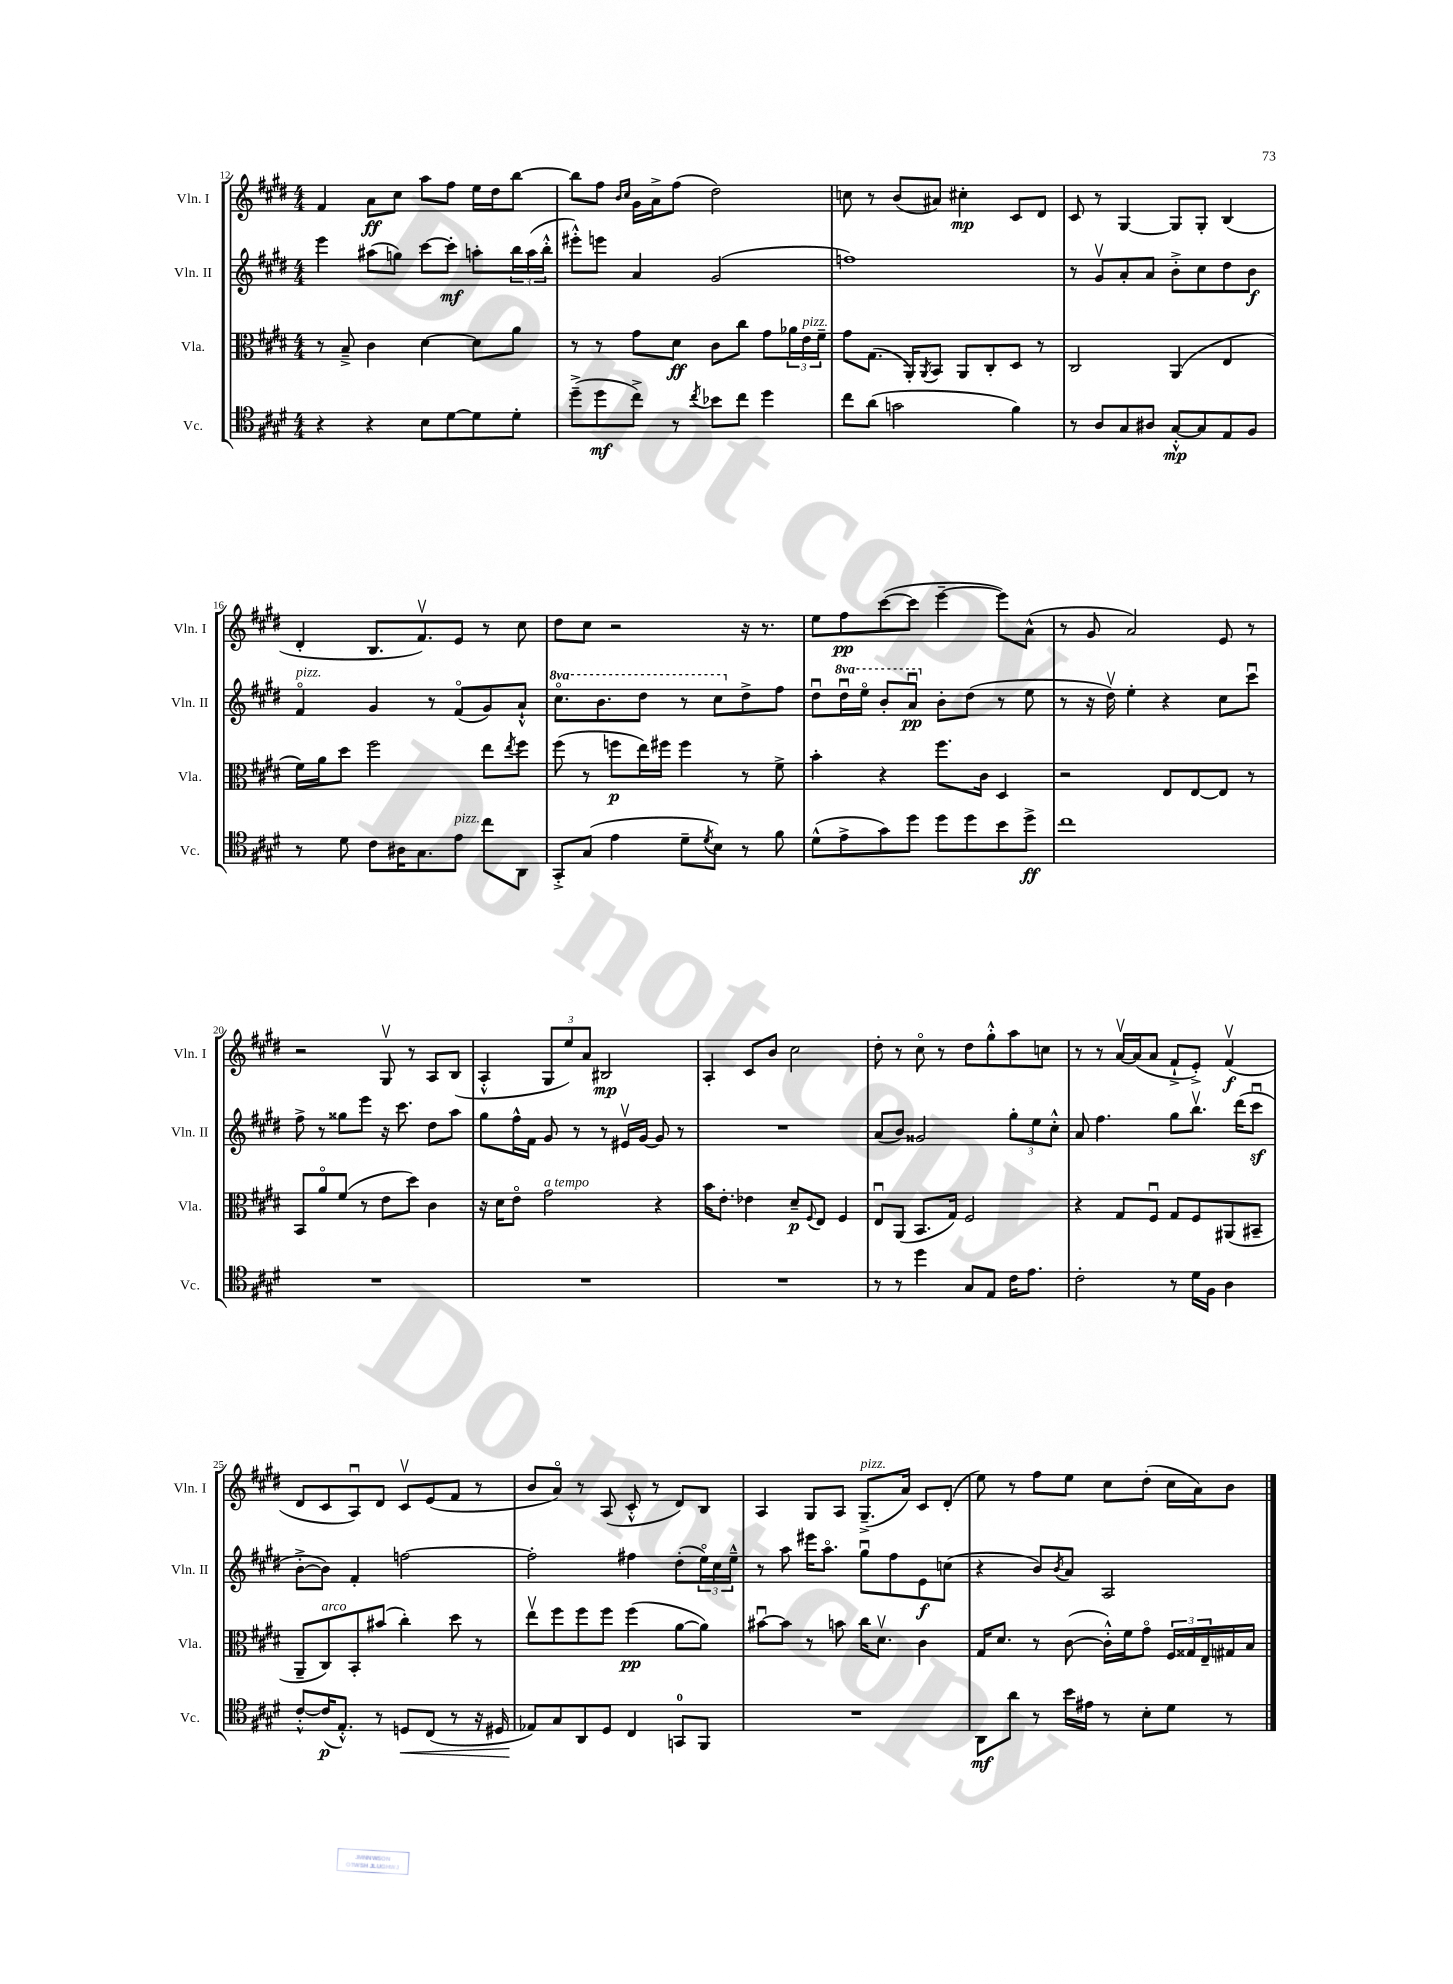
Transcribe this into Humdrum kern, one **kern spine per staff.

**kern	**dynam	**kern	**dynam	**kern	**dynam	**kern	**dynam
*part4	*part4	*part3	*part3	*part2	*part2	*part1	*part1
*staff4	*staff4	*staff3	*staff3	*staff2	*staff2	*staff1	*staff1
*I"Vc.	*	*I"Vla.	*	*I"Vln. II	*	*I"Vln. I	*
*I'Vc.	*	*I'Vla.	*	*I'Vln. II	*	*I'Vln. I	*
*clefC4	*	*clefC3	*	*clefG2	*	*clefG2	*
*k[f#c#g#d#]	*	*k[f#c#g#d#]	*	*k[f#c#g#d#]	*	*k[f#c#g#d#]	*
*M4/4	*	*M4/4	*	*M4/4	*	*M4/4	*
=12	=12	=12	=12	=12	=12	=12	=12
4r	.	8r	.	4eee\	.	4f#/	.
.	.	8B~^/	.	.	.	.	.
4r	.	4c#\	.	(8aa#X\L	.	8a\L	ff
.	.	.	.	8ggn\J)	.	8cc#\J	.
8B\L	.	[4d#\	.	[8ccc#\L	.	8aa\L	.
[8d#\	.	.	.	8ccc#'\J]	mf	8ff#\J	.
8d#\]	.	8d#\L]	.	8aan'\L	.	16ee\LL	.
.	.	.	.	.	.	16dd#\J	.
8d#'\J	.	8a\J	.	24bb\L	.	[8bb\J	.
.	.	.	.	(24aa\	.	.	.
.	.	.	.	24bb'^^\JJ	.	.	.
=13	=13	=13	=13	=13	=13	=13	=13
(8dd#~^\L	.	8r	.	8eee#X'^^\L)	.	8bb\L]	.
8dd#\	mf	8r	.	8eeen\J	.	8ff#\J	.
.	.	.	.	.	.	16qqb/LL	.
.	.	.	.	.	.	16qqcc#/JJ	.
8cc#^\J)	.	8g#\L	.	4a/	.	16g#\LL	.
.	.	.	.	.	.	16a^\J	.
8r	.	8d#\J	ff	.	.	(8ff#\J	.
8qcc#/	.	.	.	.	.	.	.
8b-X\L	.	8c#\L	.	(2g#/	.	2dd#\)	.
8cc#\J	.	8cc#\J	.	.	.	.	.
4dd#\	.	8g#\L	.	.	.	.	.
.	.	24a-X\L	.	.	.	.	.
!	!	!LO:TX:a:i:t=pizz.	!	!	!	!	!
.	.	24e\	.	.	.	.	.
.	.	24f#~\JJ	.	.	.	.	.
=14	=14	=14	=14	=14	=14	=14	=14
8cc#\L	.	8g#\L	.	1ffn)	.	8ccn\	.
(8a\J	.	(8.G#\J	.	.	.	8r	.
2gn\	.	.	.	.	.	(8b/L	.
.	.	16AA'/KL)	.	.	.	.	.
.	.	8qAA/	.	.	.	.	.
.	.	8BB/J	.	.	.	8a#X/J)	.
.	.	8AA/L	.	.	.	4cc#X'\	mp
.	.	8C#'/	.	.	.	.	.
4f#\)	.	8D#/J	.	.	.	8c#/L	.
.	.	8r	.	.	.	8d#/J	.
=15	=15	=15	=15	=15	=15	=15	=15
8r	.	2C#/	.	8r	.	8c#/	.
8A/L	.	.	.	8g#v/L	.	8r	.
8G#/	.	.	.	8a'/	.	[4G#/	.
8A#X/J	.	.	.	8a/J	.	.	.
[8G#'^^/L	mp	(4AA/	.	8b'^\L	.	8G#/L]	.
8G#/]	.	.	.	8cc#\	.	8G#'/J	.
8E/	.	4E/	.	8dd#\	.	(4B/	.
8F#/J	.	.	.	8b\J	f	.	.
!!LO:LB:g=z
=16	=16	=16	=16	=16	=16	=16	=16
!	!	!	!	!LO:TX:a:i:t=pizz.	!	!	!
8r	.	16f#\LL)	.	4f#/	.	4d#'/	.
.	.	16a\J	.	.	.	.	.
8d#\	.	8dd#\J	.	.	.	.	.
8c#\L	.	2ff#\	.	4g#/	.	8.B/L	.
16A#X\K	.	.	.	.	.	.	.
8.G#\	.	.	.	.	.	8.f#v/)	.
.	.	.	.	8r	.	.	.
!LO:TX:a:i:t=pizz.	!	!	!	!	!	!	!
8e\J	.	.	.	(8f#/L	.	8e/J	.
8cc#\L	.	8ee\L	.	8g#/)	.	8r	.
.	.	8qee/	.	.	.	.	.
8AA\J	.	8ff#\J	.	8a`^^/J	.	8cc#\	.
=17	=17	=17	=17	=17	=17	=17	=17
*	*	*	*	*8va	*	*	*
8GG#'^/L	.	(8ff#\	.	8.ccc#\L	.	8dd#\L	.
(8G#/J	.	8r	.	.	.	8cc#\J	.
.	.	.	.	8.bb\	.	.	.
4e\	.	8ffn\L	p	.	.	2r	.
.	.	16ee\L)	.	8ddd#\J	.	.	.
.	.	16ff#X\JJ	.	.	.	.	.
8d#~\L	.	4ff#\	.	8r	.	.	.
8qd#/	.	.	.	.	.	.	.
8B\J)	.	.	.	8ccc#\L	.	.	.
*	*	*	*	*X8va	*	*	*
8r	.	8r	.	8dd#^\	.	16r	.
.	.	.	.	.	.	8.r	.
8f#\	.	8f#^\	.	8ff#\J	.	.	.
=18	=18	=18	=18	=18	=18	=18	=18
(8d#^^\L	.	4b'\	.	8dd#u\L	.	8ee\L	.
*	*	*	*	*8va	*	*	*
8e^\	.	.	.	16ddd#u\L	.	8ff#\	pp
.	.	.	.	16eee\JJ	.	.	.
8g#\)	.	4r	.	8bb'/L	.	([8ccc#\	.
8dd#\J	.	.	.	8aau/J	pp	8ccc#\J]	.
*	*	*	*	*X8va	*	*	*
8dd#\L	.	8.ff#\L	.	8b'\L	.	[4eee~\	.
8dd#\	.	.	.	(8dd#\J	.	.	.
.	.	16c#\Jk	.	.	.	.	.
8b\	.	4D#/	.	8r	.	8eee\L])	.
8dd#^\J	ff	.	.	8ee\	.	(8a^^\J	.
=19	=19	=19	=19	=19	=19	=19	=19
1cc#	.	2r	.	8r	.	8r	.
.	.	.	.	16r	.	8g#/	.
.	.	.	.	16dd#v\)	.	.	.
.	.	.	.	4ee'\	.	2a/)	.
.	.	8E/L	.	4r	.	.	.
.	.	[8E/	.	.	.	.	.
.	.	8E/J]	.	8cc#\L	.	8e/	.
.	.	8r	.	8ccc#u\J	.	8r	.
!!LO:LB:g=z
=20	=20	=20	=20	=20	=20	=20	=20
1r	.	8BB/L	.	8ff#^\	.	2r	.
.	.	8a/	.	8r	.	.	.
.	.	(8f#/J	.	8gg##X\L	.	.	.
.	.	8r	.	8eee\J	.	.	.
.	.	8e\L	.	16r	.	8G#v/	.
.	.	.	.	8.ccc#\	.	.	.
.	.	8dd#\J)	.	.	.	8r	.
.	.	4c#\	.	8dd#\L	.	8A/L	.
.	.	.	.	8aa\J	.	(8B/J	.
=21	=21	=21	=21	=21	=21	=21	=21
1r	.	16r	.	8gg#\L	.	4A'^^/	.
.	.	16d#\KL	.	.	.	.	.
.	.	8e\J	.	16ff#^^\L	.	.	.
.	.	.	.	16f#\JJ	.	.	.
!	!	!LO:TX:a:i:t=a tempo	!	!	!	!	!
.	.	2g#\	.	8g#/	.	12G#/L	.
.	.	.	.	.	.	12ee/)	.
.	.	.	.	8r	.	.	.
.	.	.	.	.	.	12a/J	.
.	.	.	.	8r	.	2B#X/	mp
.	.	.	.	16e#Xv/LL	.	.	.
.	.	.	.	[16g#/JJ	.	.	.
.	.	4r	.	8g#/]	.	.	.
.	.	.	.	8r	.	.	.
=22	=22	=22	=22	=22	=22	=22	=22
1r	.	16b\KL	.	1r	.	4A'/	.
.	.	8.e'\J	.	.	.	.	.
.	.	4e-X\	.	.	.	8c#/L	.
.	.	.	.	.	.	8b/J	.
.	.	8d#~/L	p	.	.	2cc#\	.
.	.	8qqF#/	.	.	.	.	.
.	.	8E/J	.	.	.	.	.
.	.	4F#/	.	.	.	.	.
=23	=23	=23	=23	=23	=23	=23	=23
8r	.	8Eu/L	.	(8a/L	.	8dd#'\	.
8r	.	(8AA/J	.	8b/J)	.	8r	.
4dd#\	.	8.BB/L	.	2g##X/	.	8cc#\	.
.	.	.	.	.	.	8r	.
.	.	16G#/Jk)	.	.	.	.	.
8G#/L	.	2F#/	.	.	.	8dd#\L	.
8E/J	.	.	.	.	.	8gg#'^^\	.
16c#\KL	.	.	.	12gg#'\L	.	8aa\	.
8.e\J	.	.	.	.	.	.	.
.	.	.	.	12ee\	.	.	.
.	.	.	.	.	.	8ccn\J	.
.	.	.	.	12cc#'^^\J	.	.	.
=24	=24	=24	=24	=24	=24	=24	=24
2c#'\	.	4r	.	8a/	.	8r	.
.	.	.	.	4.ff#\	.	8r	.
.	.	8G#/L	.	.	.	[16av/LL	.
.	.	.	.	.	.	(16a/J]	.
.	.	8F#u/J	.	.	.	8a/J	.
8r	.	8G#/L	.	8gg#\L	.	8f#`^/L	.
16d#\LL	.	8F#/	.	8.bbv\J	.	8e'^/J)	.
16F#\JJ	.	.	.	.	.	.	.
4A\	.	(8AA#X/	.	.	.	(4f#v/	f
.	.	.	.	(16ddd#\KL	.	.	.
.	.	8BB#X~/J	.	8ccc#zu\J	.	.	.
!!LO:LB:g=z
=25	=25	=25	=25	=25	=25	=25	=25
[8c#'^^/L	.	8AA~/L	.	[8b'^\L	.	8d#/L	.
!	!	!LO:TX:a:i:t=arco	!	!	!	!	!
(16c#/K]	p	8C#/)	.	8b\J])	.	8c#/	.
8.E'^^/J)	.	.	.	.	.	.	.
.	.	8BB'/	.	4f#'/	.	8Au/)	.
8r	.	(8b#X/J	.	.	.	8d#/J	.
!	!LO:HP:b	!	!	!	!	!	!
8Dn/L	<	4cc#'\)	.	[2ffn\	.	8c#v/L	.
(8C#/J	.	.	.	.	.	(8e/	.
8r	.	8dd#\	.	.	.	8f#/J	.
16r	.	8r	.	.	.	8r	.
16D#X/	.	.	.	.	.	.	.
=26	=26	=26	=26	=26	=26	=26	=26
8E-X/L)	.	8eev\L	.	2ff'\]	.	8b/L	.
8G#/	[	8ff#\	.	.	.	8a/J)	.
8AA/	.	8ff#\	.	.	.	8r	.
8D#/J	.	8ff#\J	.	.	.	(8A/	.
4C#/	.	(4ff#\	pp	4ff#X\	.	8c#'^^/	.
.	.	.	.	.	.	8r	.
8GGn/L	.	[8a\L	.	(8dd#'\L	.	8d#/L)	.
8FF#/J	.	8a\J])	.	24ee\L)	.	8B/J	.
.	.	.	.	24cc#\	.	.	.
.	.	.	.	24ee~^^\JJ	.	.	.
=27	=27	=27	=27	=27	=27	=27	=27
1r	.	[8b#Xu\L	.	8r	.	4A/	.
.	.	8b#\J]	.	8aa\	.	.	.
.	.	8r	.	16eee#X\KL	.	8G#/L	.
.	.	.	.	8.aa\J	.	.	.
.	.	8bn\	.	.	.	8A/J	.
!	!	!	!	!	!	!LO:TX:a:i:t=pizz.	!
.	.	16cc#\KL	.	8gg#u\L	.	(8.G#~^/L	.
.	.	8.d#v\J	.	.	.	.	.
.	.	.	.	8ff#\	.	.	.
.	.	.	.	.	.	16a/Jk)	.
.	.	4c#\	.	8e\	f	8c#/L	.
.	.	.	.	(8ccn\J	.	(8d#'/J	.
=28	=28	=28	=28	=28	=28	=28	=28
8AA\L	mf	16G#/KL	.	4r	.	8ee\)	.
.	.	8.d#/J	.	.	.	.	.
8a\J	.	.	.	.	.	8r	.
8r	.	8r	.	8b/L)	.	8ff#\L	.
.	.	.	.	8qb/	.	.	.
16b\LL	.	([8c#\	.	8a/J	.	8ee\J	.
16e#X\JJ	.	.	.	.	.	.	.
8r	.	16c#'^^\LL])	.	2A/	.	8cc#\L	.
.	.	16f#\J	.	.	.	.	.
8B'\L	.	8g#\J	.	.	.	(8dd#'\J	.
8d#\J	.	24F#/LL	.	.	.	16cc#\LL	.
.	.	24G##X/	.	.	.	.	.
.	.	.	.	.	.	16a\J)	.
.	.	24E~/	.	.	.	.	.
8r	.	16G#X/	.	.	.	8b\J	.
.	.	16B/JJ	.	.	.	.	.
==	==	==	==	==	==	==	==
*-	*-	*-	*-	*-	*-	*-	*-
